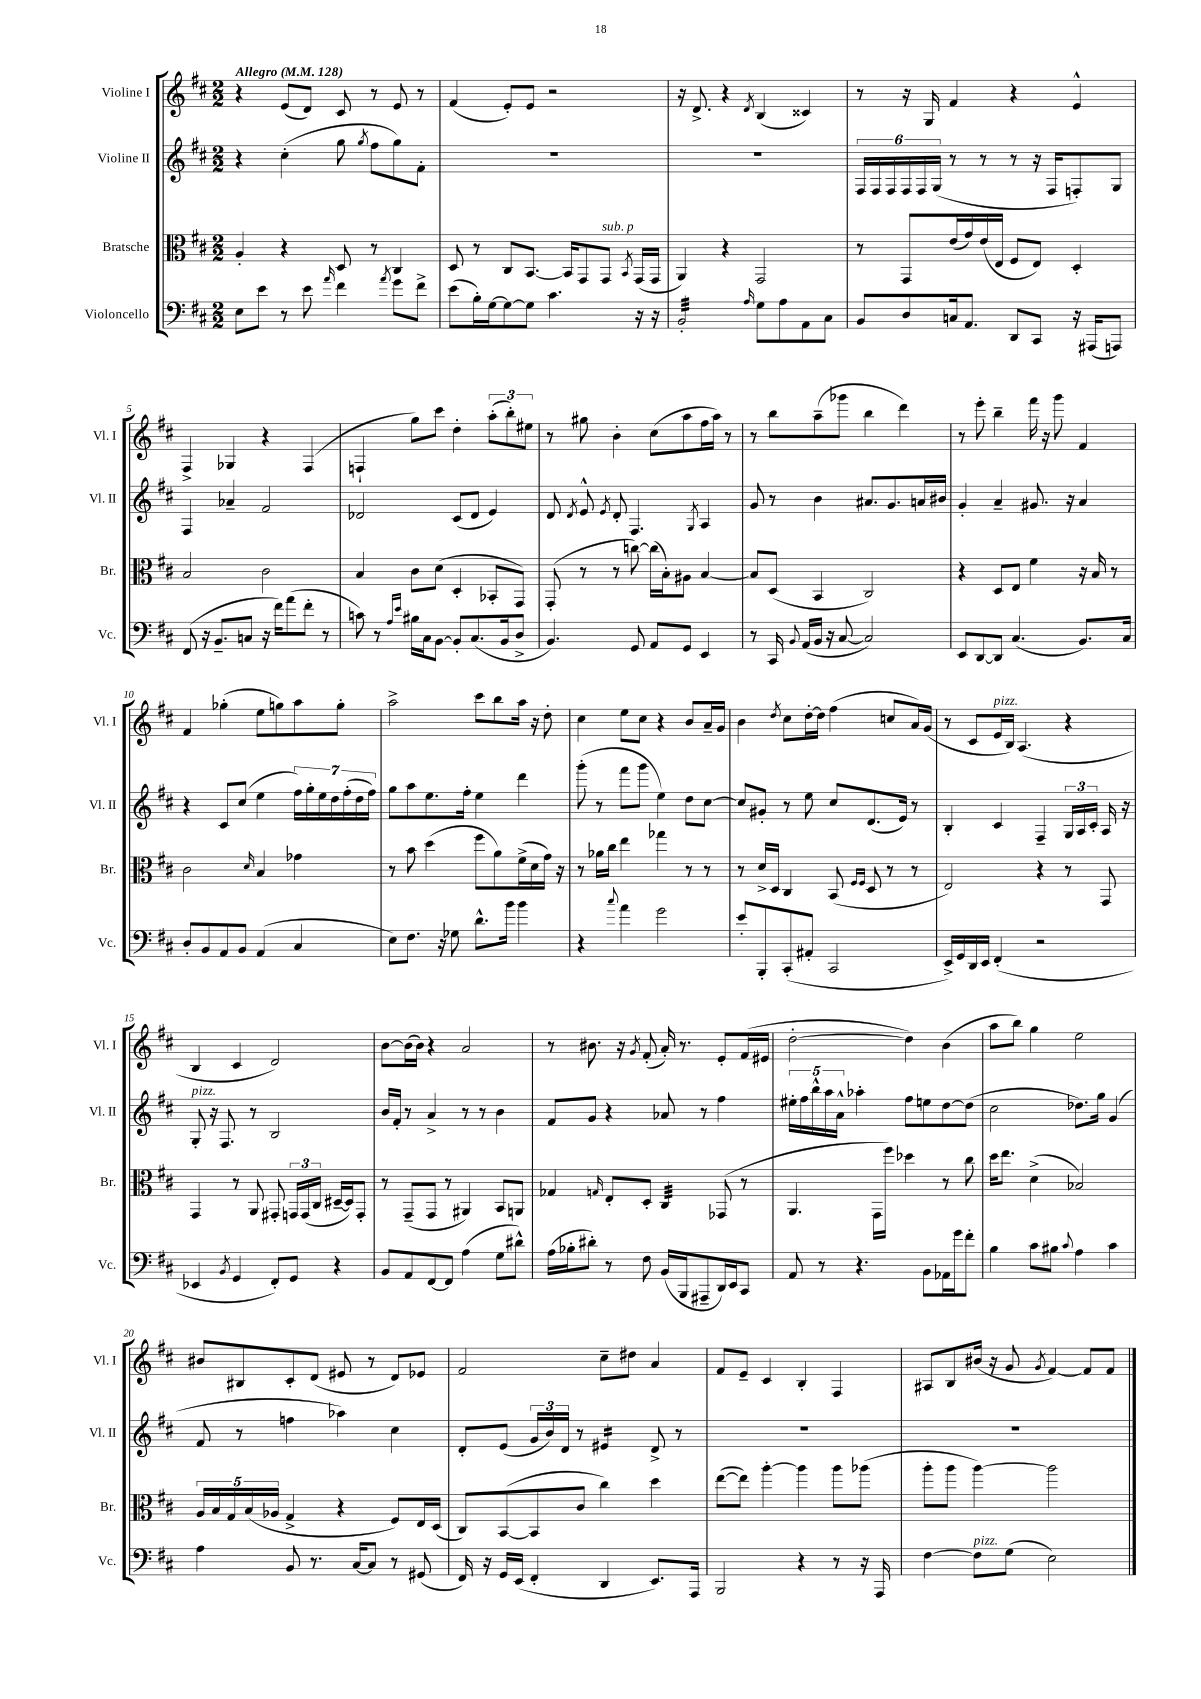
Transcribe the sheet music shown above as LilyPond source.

<<
\new StaffGroup <<
\new Staff = "s0" \with { instrumentName = "Violine I" shortInstrumentName = "Vl. I" } {
    \clef treble \key d \major \numericTimeSignature \time 2/2 \tempo "Allegro" 4 = 128
    \autoBeamOff r4 e'8[( d'8]) cis'8 r8 e'8 r8 |
    fis'4( e'8[-.) e'8] r2 |
    r16 d'8.-> r4 \acciaccatura { d'8 } b4( cisis'4) |
    r8 r16 g16 fis'4 r4 e'4-^ |
    fis4-> ges4 r4 fis4( |
    f4-! g''8[) cis'''8] d''4-. \tuplet 3/2 { a''8[-.( b''8-.) eis''8] } |
    r8 gis''8 b'4-. cis''8[( a''8 fis''16 a''16]) r8 |
    r8 b''8[ a''8--( ges'''8] b''4 d'''4) |
    r8 e'''8-. b''4-- fis'''16 r16 g'''8 fis'4 |
    fis'4 ges''4-.( e''8[ g''8) a''8 g''8]-. |
    a''2-> cis'''8[ b''8 a''16] r16 d''8-. |
    cis''4 e''8[ cis''8] r4 b'8[ a'16-- g'16] |
    b'4 \acciaccatura { d''8 } cis''8[ d''16~-. d''16] fis''4( c''8[ a'16) g'16]( |
    r8 cis'8[ e'16^\markup { \italic "pizz." } b16]) a4.( r4 |
    b4 cis'4 d'2) |
    b'8[~ b'16( b'16]) r4 a'2 |
    r8 bis'8. r16 \acciaccatura { g'8 } fis'8-.( a'16-.) r8. e'8[-. fis'16( eis'16] |
    d''2~-. d''4) b'4( |
    a''8[ b''8]) g''4 e''2 |
    bis'8[ bis8 cis'8-. d'8]( eis'8 r8 d'8[) ees'8] |
    fis'2 cis''8[-- dis''8] a'4 |
    fis'8[ e'8]-- cis'4 b4-. fis4 |
    ais8[ b8 bis'16]( r16 g'8 \acciaccatura { g'8 } fis'4~) fis'8[ fis'8] \bar "|." |
}
\new Staff = "s1" \with { instrumentName = "Violine II" shortInstrumentName = "Vl. II" } {
    \clef treble \key d \major \numericTimeSignature \time 2/2
    \autoBeamOff r4 cis''4-.( g''8 \acciaccatura { g''8 } fis''8[ g''8) fis'8]-. |
    R1 |
    R1 |
    \tuplet 6/4 { fis16[ fis16 fis16 fis16 fis16 g16]( } r8 r8 r8 r16 fis16[ f8-.) g8] |
    fis4 aes'4-- fis'2 |
    des'2 cis'8[( des'8] e'4) |
    d'8 \acciaccatura { d'8 } e'8-^ \acciaccatura { e'8 } d'8-. fis4. \acciaccatura { g8 } a4 |
    g'8 r8 b'4 ais'8.[ g'8. a'16 bis'16] |
    g'4-. a'4-- gis'8. r16 a'4 |
    r4 cis'8[ cis''8]( e''4 \tuplet 7/4 { fis''16[) g''16-. e''16 d''16 fis''16-.( d''16 fis''16]) } |
    g''8[ a''8 e''8. fis''16]-. e''4 d'''4 |
    g'''8-.( r8 fis'''8[ g'''8] e''4) d''8[ cis''8]~ |
    cis''8[ gis'8]-. r8 e''8 cis''8[ d'8.( e'16]) r8 |
    b4-. cis'4 fis4-- \tuplet 3/2 { g16[ a16 cis'16]-. } a16 r16 |
    g8-.^\markup { \italic "pizz." } r16 fis8. r8 b2 |
    b'16[ fis'16]-. r8 a'4-> r8 r8 b'4 |
    fis'8[ g'8] r4 aes'8 r8 fis''4 |
    \tuplet 5/4 { eis''16[-. fis''16 b''16-^ a''16 a'16]-^ } aes''4-. fis''8[ e''8 d''8~ d''8]( |
    cis''2 des''8.[) g''16] g'4( |
    fis'8 r8 f''4 aes''4) cis''4 |
    d'8[-. e'8]( \tuplet 3/2 { g'16[ b'16) d'16] } r8 eis'4:16 d'8-> r8 |
    R1 |
    R1 \bar "|." |
}
\new Staff = "s2" \with { instrumentName = "Bratsche" shortInstrumentName = "Br." } {
    \clef alto \key d \major \numericTimeSignature \time 2/2
    \autoBeamOff a4-. r4 d8 r8 cis4 |
    d8 r8 cis8[ b,8.]~ b,16[ g,8 g,8]^\markup { \italic "sub. p" } \acciaccatura { b,8 } g,16[( g,16] |
    a,4) r4 g,2 |
    r8 g,8[ e'16( g'16) e'16( e16] fis8[ e8]) d4-. |
    b2 cis'2 |
    b4 cis'8[ d'8]( d4-. bes,8[-. g,8]) |
    g,8-.( r8 r8 c''8~) c''16[( b16-.) ais8] b4~ |
    b8[ d8]( b,4 cis2) |
    r4 d8[ e8] fis'4 r16 b16 r8 |
    cis'2 \grace { d'16 } b4 ges'4 |
    r8 b'8 d''4( fis''8[ a'8) fis'16->( d'16 g'16]) r16 |
    r8 aes'16[ cis''16] e''4 ges''4 r8 r8 |
    r8 d'16[-> d16] cis4 b,8( \grace { fis16[ fis16] } d8 r8 r8 |
    e2) r4 r8 g,8 |
    g,4 r8 a,8 gis,8-. \tuplet 3/2 { g,16[ g,16( cis16] } dis16[~-- dis16) g,8]-. |
    r8 g,8[--( g,8] r8 ais,4) b,8[ a,8] |
    ges4 \grace { g16 } e8[-. d8]-. cis4:32 ges,8( r8 |
    a,4. g,16[ fis''16]) des''4 r8 cis''8 |
    d''16[ e''8.] d'4->( bes2) |
    \tuplet 5/4 { a16[ b16 g16 b16( aes16] } g4-> r4 fis8[) e16 d16]( |
    cis8[) b,8~( b,8 cis'8] cis''4) d''4 |
    e''8[~( e''8]) a''4~-. a''4 a''8[ aes''8]( |
    a''8[-. a''8] a''4~) a''2 \bar "|." |
}
\new Staff = "s3" \with { instrumentName = "Violoncello" shortInstrumentName = "Vc." } {
    \clef bass \key d \major \numericTimeSignature \time 2/2
    \autoBeamOff e8[ e'8] r8 e'8 \grace { a'16 } fis'4 \acciaccatura { a'8 } g'8[ fis'8]-> |
    e'8[( b16-.) g16~ g8~ g8] cis'4. r16 r16 |
    b,2:32-. \grace { a16 } g8[ a8 a,8 cis8] |
    b,8[ d8 c16 a,8.] d,8[ cis,8] r16 ais,,16[( a,,8]) |
    fis,8( r16 b,8.[-- c8] r16 fis'16[) a'8( fis'8]-. r8 |
    c'8) r8 \grace { a16[ e'16] } bis16[ cis16 b,8]~ b,8[-. cis8.( b,16 d8]-> |
    b,4.) g,8 a,8[ g,8] e,4 |
    r8 cis,16 \appoggiatura { b,8 } a,16[( b,16] r16 cis8~ cis2) |
    e,8[ d,8~ d,8] cis4.( b,8.[) cis16] |
    d8[-. b,8 a,8 b,8] a,4( cis4 |
    e8[) fis8.] r16 ges8 d'8.[-^ b'16] b'4 |
    r4 \appoggiatura { cis''8 } a'4 g'2 |
    e'8[-. b,,8-. cis,8-.( ais,8]-. cis,2 |
    e,16[->) g,16 d,16 e,16] fis,4-.( r2 |
    ees,4 \acciaccatura { b,8 } g,4 fis,8[-.) g,8] r4 |
    b,8[ a,8 fis,8~ fis,8] a4( g8[ dis'8]-^) |
    a16[( bes16-. dis'8]-.) r8 fis8 b,16[( b,,16 ais,,8-- d,16) e,16 cis,8] |
    a,8 r8 r4. b,8[ aes,16 g'16 fis'8]-. |
    b4 cis'8[ bis8] \appoggiatura { cis'8 } a4 cis'4 |
    a4 b,8 r8. cis16[~ cis8] r8 gis,8( |
    fis,16) r16 g,16[ e,16]( fis,4-. d,4 e,8.[) a,,16] |
    b,,2 r4 r8 r16 a,,16 |
    fis4~ fis8[^\markup { \italic "pizz." } g8]( e2) \bar "|." |
}
>>
>>
